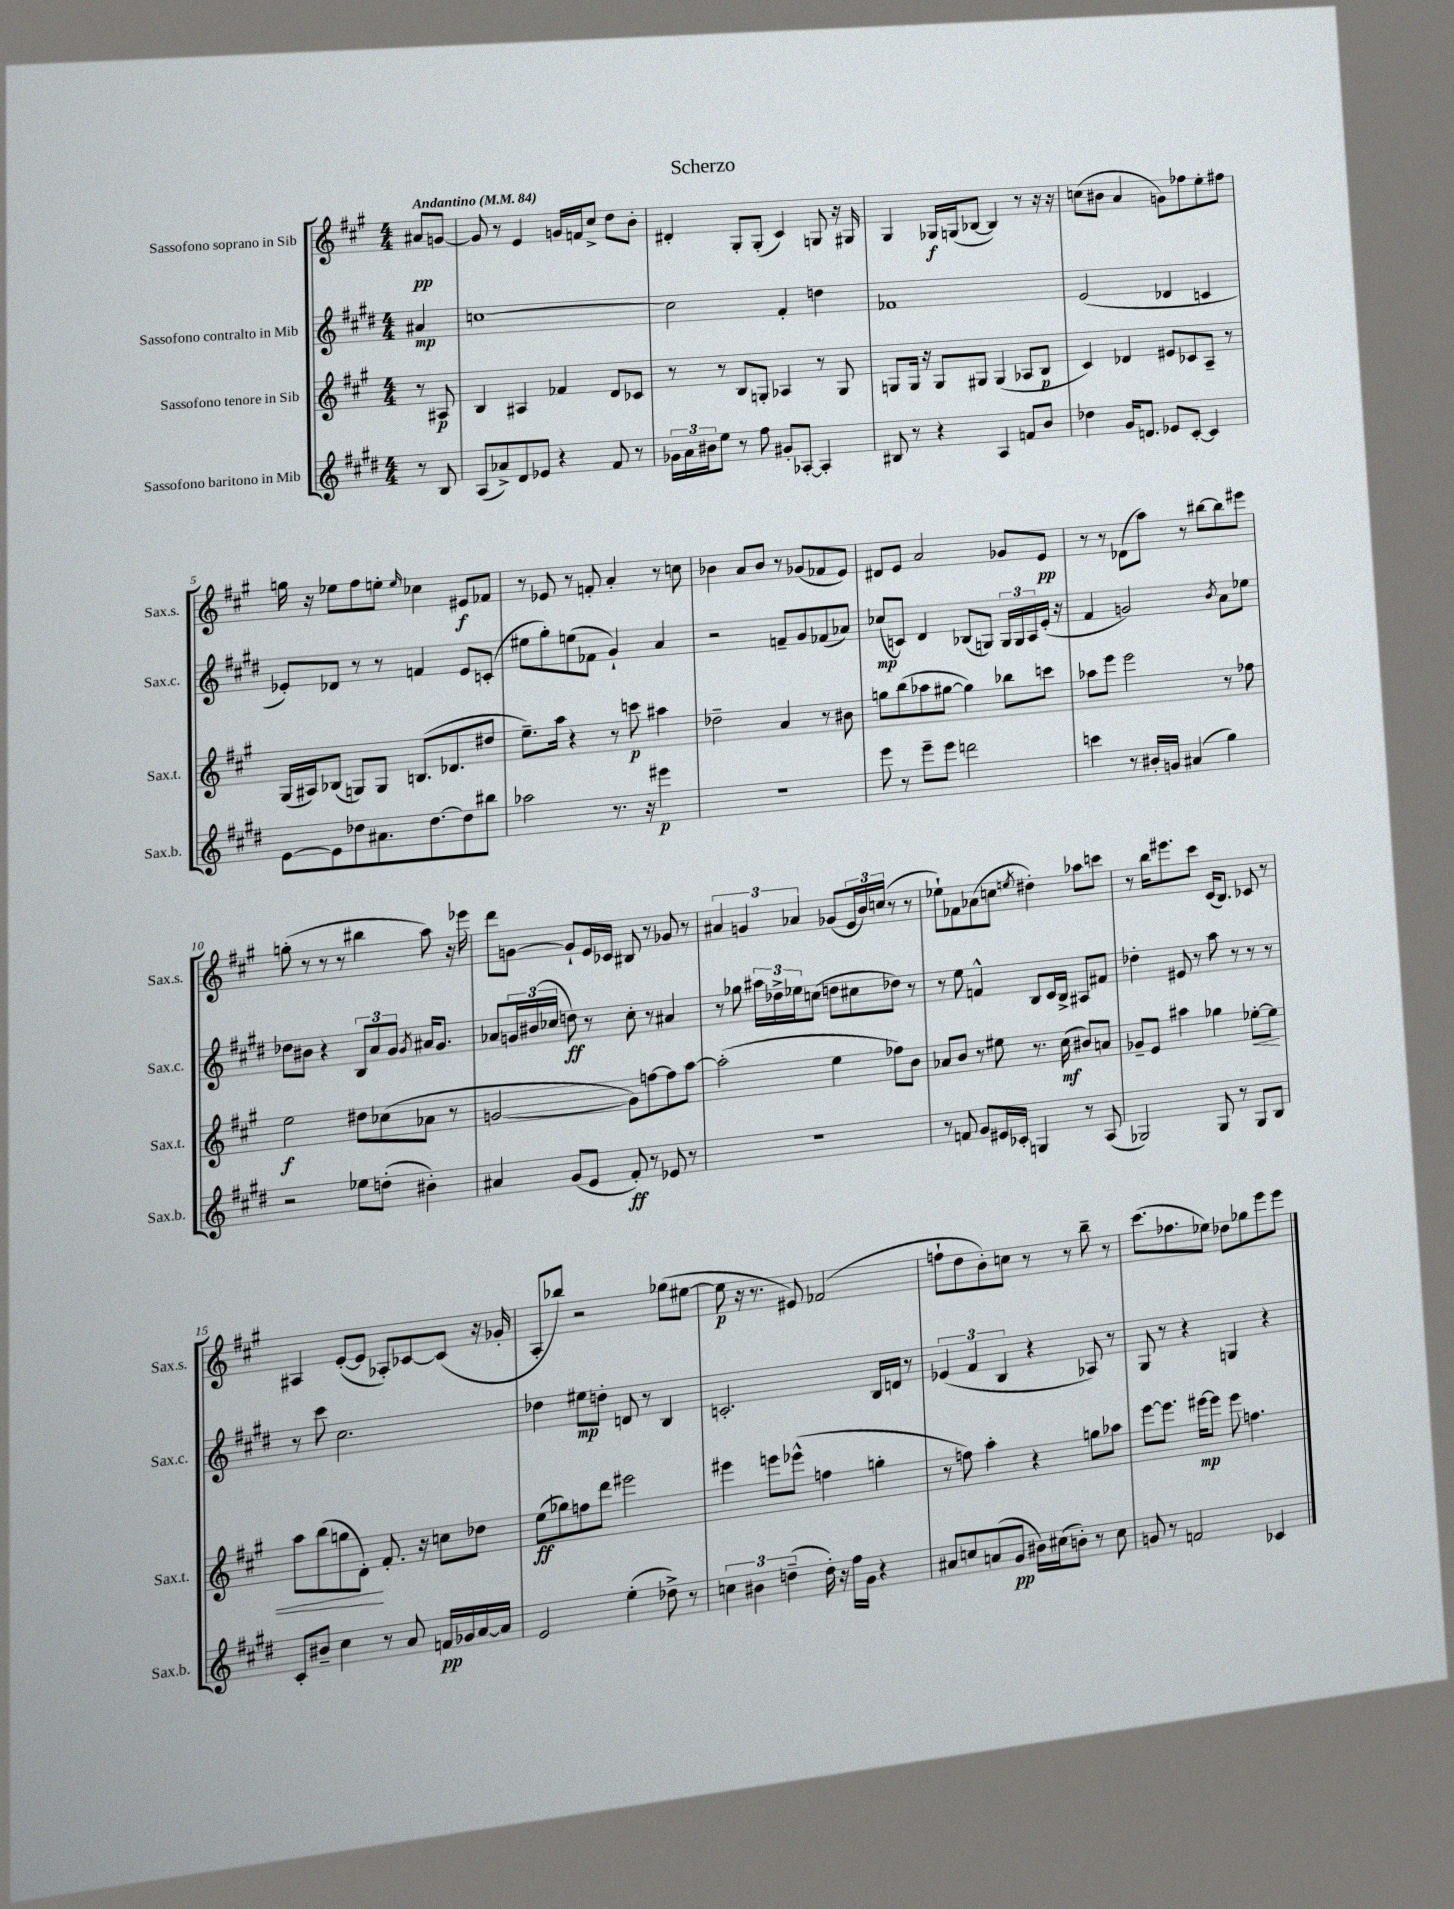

**kern	**kern	**kern	**kern
*staff4	*staff3	*staff2	*staff1
*clefG2	*clefG2	*clefG2	*clefG2
*k[f#c#g#d#]	*k[f#c#g#]	*k[f#c#g#d#]	*k[f#c#g#]
*M4/4	*M4/4	*M4/4	*M4/4
*MM84	*MM84	*MM84	*MM84
8r	8r	4a#	8a#
8B	8A#	.	[8g
=	=	=	=
(8A	4B	[1cc	8g]
8a-^)	.	.	8r
8d#	4A#	.	4e
8e-	.	.	.
4r	4f-	.	16g
.	.	.	16f
.	.	.	8cc#^
8f#	8d	.	8dd
8r	8c-	.	8b'
=	=	=	=
24g-	8r	2cc]	4d#'
24a	.	.	.
24b#	.	.	.
8ee	8r	.	.
8r	8B	.	8G#'
8ff#	8G'	.	(8G#'
8g#'	4A-	4f#'	4c#)
[8A-'	.	.	.
4A-']	8r	4dd	8G
.	8G	.	16r
.	.	.	16G#
=	=	=	=
8B#	8G	1f-	4G#
8r	16G	.	.
.	16r	.	.
4r	8G	.	16G-
.	.	.	(16G
.	8G#	.	[8B-
4A	(4G#	.	4B-])
8f	8A-	.	8r
8b	8B	.	16r
.	.	.	16r
=	=	=	=
4dd-	4c#)	(2e	(8cc
.	.	.	8b#
16g#	4d-	.	4a
8.d	.	.	.
8e-	8e#	4d-	8g)
[8c#'	8c-	.	8ff-
4c#]	8A~	4c	8ee'
.	8r	.	8ff#
=	=	=	=
[8e	(16G#	8e-')	16gg
.	16A#)	.	16r
8e]	(8B-	8d-	8ee-
8dd-	8G)	8r	8ff#
8.a#	8G	8r	8ee'
.	.	.	16qqee
.	(8.B	4f	4cc-
[8.dd-	.	.	.
.	8.d-	.	.
8dd-]	.	8e-	8e#
8bb#	8dd#	(8c'	8f-
=	=	=	=
2aa-	8.ee~)	8ee#	8r
.	.	8gg#')	8e-
.	16aa	.	.
.	4r	(8ee	8r
.	.	8f-	8f'
8.r	8r	4g#`)	4a'
.	8ccc	.	.
16r	.	.	.
4eee#	4aa#	4a	8r
.	.	.	8cc
=	=	=	=
1r	2dd-~	2r	4b-
.	.	.	8a
.	.	.	8b-
.	4a	8f~	8r
.	.	8g#	(8g-
.	8r	(8f-	8f-
.	8b#	8a-)	8e)
=	=	=	=
8eee	8gg	(8cc-	8d#
8r	(8bb	8c)	8e
8eee~	8aa-	4d#	2a
8eee	[8gg#	.	.
2ddd	4gg#])	(8B-	.
.	.	8G)	.
.	8bb-	24G	8g-
.	.	24G	.
.	.	24A	.
.	8ccc	(16e'	8e
.	.	16r	.
=	=	=	=
4ccc	8aa-	4f#	8r
.	8eee	.	8r
8r	2eee	2g)	(8d-
16b#'	.	.	8aa)
16g	.	.	.
(4a#	.	.	8r
.	.	.	[8bb#
.	.	8qb	.
4gg#)	8r	8a	8bb#]
.	8ff-	8ee-	8eee#
=	=	=	=
2r	2ee	8dd-	(8gg'
.	.	8b#	8r
.	.	4r	8r
.	.	.	8r
8ee-	8dd#	12B	4bb#
.	.	12a	.
(8dd'	(8cc-	.	.
.	.	12g#	.
.	.	8qg#	.
4b#')	8a-	16a#	8aa)
.	.	8.g#	.
.	8r	.	16r
.	.	.	16eee-
=	=	=	=
4a#	[2g	8a-	8ddd
.	.	24g	[8g
.	.	(24b#	.
.	.	24cc-	.
(8g#	.	8dd)	8g`]
8e	.	8r	16e
.	.	.	16c-
8f#')	8g])	8cc-'	8B#
8r	[8ff	8r	8r
8e-	8ff]	4a#	8g-
8r	[8aa	.	8r
=	=	=	=
1r	(2aa']	8r	6a#
.	.	8gg-	.
.	.	.	6g
.	.	24aa#	.
.	.	24dd-^	.
.	.	24ee-	6a-
.	.	(8cc	.
.	4ee	8dd	(8g-
.	.	8cc#	24e
.	.	.	24b)
.	.	.	(24cc
.	8ff-)	8dd-)	8r
.	8b	8r	8r
=	=	=	=
8r	8a-	8r	8ee-`)
8f	8b	8ee	8f-
8g#	8r	4f^^	(8a-
16e#	8ee#	.	8cc
16c-'	.	.	.
.	.	.	8qee
4G	8.r	8B	4dd#')
.	.	16c#	.
.	(16cc#	16B^	.
8r	8b#)	8A#	8aa-
(8A	8a	8f#	8ccc
=	=	=	=
2G-)	8g-~	4dd-'	8r
.	8e	.	16bb
.	.	.	8.eee#
.	4aa#	8e#	.
.	.	8r	8ccc#
8G-	4gg-	8aa	(16c#
.	.	.	8.B)
8r	.	8r	.
8G-	[8ee-'	8r	8c-
8B	8ee-]	8r	8r
=	=	=	=
8c#'	8aa	8r	4A#
8b#~	(8bb	8ccc#	.
4cc#	8gg	2.cc#	([8e'
.	8d')	.	8e]
8r	8.f#'	.	8A-')
8a	.	.	[8c-
.	16r	.	.
16f	8cc	.	(8c-]
16g-	.	.	.
[16a	8dd-	.	16r
16a]	.	.	16g-'
=	=	=	=
2e	(8ee	4dd-	8A'
.	8gg-)	.	8bb-)
.	8ff	8ee#	2r
.	8ddd	8dd'	.
(4ee'	2eee#	8d	.
.	.	8r	.
8dd-^)	.	4B	(8gg-
8r	.	.	[8ee#
=	=	=	=
6cc	4eee#	2.c'	8ee#]
.	.	.	16r
6b#	.	.	.
.	.	.	8.r
.	8eee	.	.
(6dd~	.	.	.
.	(8eee-^^	.	8e#)
16dd')	4ff	.	(2f-
16r	.	.	.
16ff#	.	.	.
16g#	.	.	.
4r	4gg'	16B	.
.	.	16d	.
.	.	8r	.
=	=	=	=
8a#	8r	(6e-	8ff`
8cc	8ff)	.	8dd
.	.	6f#	.
(8a	4aa'	.	8b')
.	.	6B	.
8g#	.	.	8cc
16b#)	4r	4r	8r
(16cc#	.	.	.
8b')	.	.	8r
8r	8gg	8A-)	8bb~
8cc#	8aa-	8r	8r
=	=	=	=
8g	[8eee	8G#	(8.ccc#
8r	8.eee]	8r	.
.	.	.	8.ff-
2f	.	4r	.
.	[16eee#	.	.
.	8eee#]	.	8ee-)
.	8eee#	4G	8dd-
.	4.ff	.	8gg-
4c-	.	4r	8eee
.	.	.	8eee
==	==	==	==
*-	*-	*-	*-
